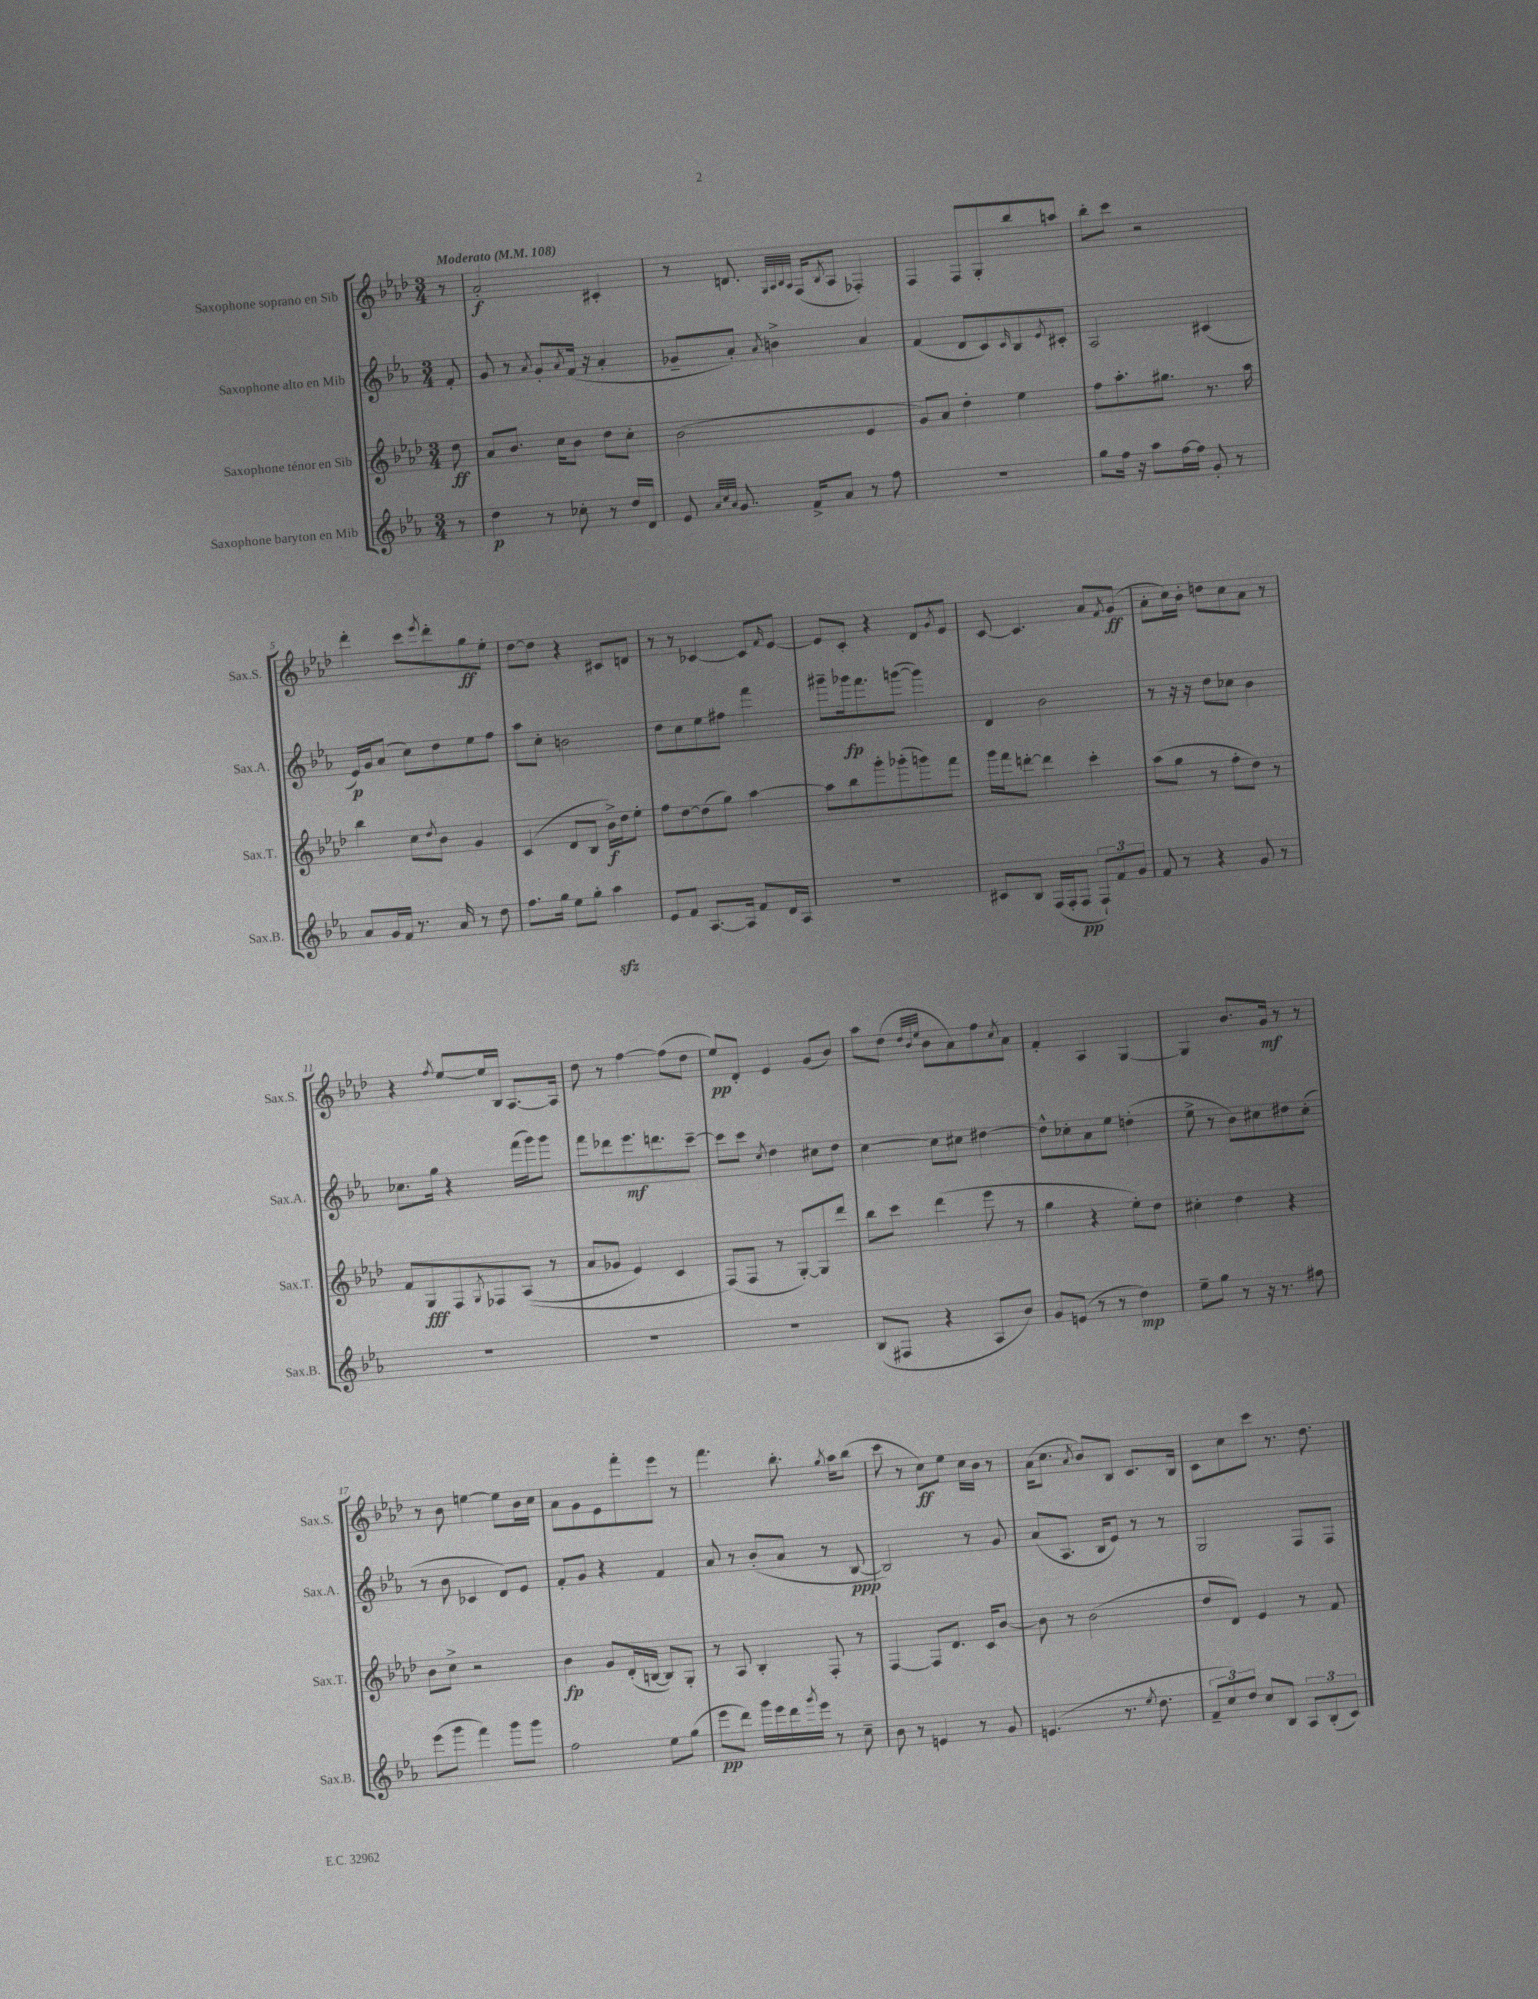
<<
\new StaffGroup <<
\new Staff = "s0" \with { instrumentName = "Saxophone soprano en Sib" shortInstrumentName = "Sax.S." } {
    \clef treble \key aes \major \numericTimeSignature \time 3/4 \partial 8 \tempo "Moderato" 4 = 108
    r8 |
    aes'2-.\f cis'4-. |
    r8 d'8. \grace { g32 aes32 bes32 aes32 } f16( \acciaccatura { bes8 } aes8 fes4-.) |
    f4 f8 g8-. bes''8 a''8 |
    bes''8-. c'''8 r2 |
    des'''4-. c'''8 \acciaccatura { ees'''8 } des'''8-. g''8\ff ees''8-. |
    des''8~ des''8 r4 cis'8 d'8 |
    r8 r8 ces'4~ ces'8 \grace { f'16 } ees'8~ |
    ees'8 c'8-. r4 des'8 \acciaccatura { g'8 } ees'8 |
    c'8~ c'4. aes'8 \acciaccatura { f'8 } g'8\ff( |
    aes'8-. c''16) bes'16-. d''8 c''8 aes'8 r8 |
    r4 \acciaccatura { f''8 } ees''8~ ees''16 bes16 aes8.~ aes16 |
    des''8 r8 f''4~ f''8( des''8 |
    ees''8\pp) des'8-. ees'4 g'8( bes'8) |
    aes''8 des''8( \grace { des''32 bes'32 ees''32 } bes'8 aes'8) f''8 \acciaccatura { c''8 } aes'8 |
    f'4-. aes4 g4~ |
    g4 bes'8. g'16\mf r8 r8 |
    r8 bes'8 e''4~ e''8 bes'16 c''16 |
    aes'8 g'8 ees'8 f'''8-. ees'''8 r8 |
    f'''4. bes''8.-. \acciaccatura { g''8 } aes''16 bes''8( |
    c'''8 r8 c''8\ff) ees''8 c''16 bes'16 r8 |
    aes'16( c''8. \acciaccatura { aes'8 } bes'8) bes8 c'8. bes16 |
    c'8 c''8 c'''8 r8. des''8. \bar "|." |
}
\new Staff = "s1" \with { instrumentName = "Saxophone alto en Mib" shortInstrumentName = "Sax.A." } {
    \clef treble \key ees \major \numericTimeSignature \time 3/4 \partial 8
    f'8-. |
    g'8 r8 \acciaccatura { aes'8 } g'8-. \acciaccatura { aes'8 } f'16( r16 aes'4-. |
    ges'8-- aes'8-.) \acciaccatura { aes'8 } b'4-> aes'4 |
    f'4( d'8 c'8) \grace { c'16 } bes8 \acciaccatura { ees'8 } cis'8-. |
    aes2 cis'4( |
    ees'16\p) g'16 aes'8( c''8) d''8 ees''8 f''8 |
    aes''8 c''8-. b'2 |
    d''8 c''8 ees''8 fis''8 f'''4 |
    gis'''8-- ges'''16\fp f'''8. g'''8~( g'''4) |
    d'4 bes'2 |
    r8 r16 r16 d''8 ces''8 bes'4 |
    ces''8. g''16 r4 f'''16( g'''16) g'''8 |
    f'''8 des'''8 ees'''8.\mf d'''8. c'''8~-- |
    c'''8 c'''8 \acciaccatura { c''8 } d''4 cis''8 d''8 |
    c''4~ c''8 cis''8 dis''4~ |
    dis''8-^ ces''8-. aes'8 ees''8 d''4-.( |
    ees''8-> r8 bes'8) cis''8 dis''8 cis''8-.( |
    r8 bes'8 ces'4 d'8) ees'8 |
    f'8-. g'8 r4 f'4 |
    aes'8 r8 bes'8-.( aes'8 r8 bes8~\ppp |
    bes2) r8 g'8 |
    aes'8( aes8. bes16 ees'8) r8 r8 |
    g2 f8 f8 \bar "|." |
}
\new Staff = "s2" \with { instrumentName = "Saxophone ténor en Sib" shortInstrumentName = "Sax.T." } {
    \clef treble \key aes \major \numericTimeSignature \time 3/4 \partial 8
    des''8\ff |
    aes'8 bes'8. c''16 bes'8 des''8 c''8-. |
    bes'2( ees'4 |
    g'8) aes'8 des''4-. ees''4 |
    f''8 aes''8.-. gis''8. r8. aes''16 |
    bes''4 c''8 \acciaccatura { des''8 } bes'8 g'4 |
    c'4( des'8 bes8 bes'16->\f) des''16 ees''8-. |
    f''8 des''8~ des''8( g''8) aes''4~ |
    aes''8 bes''8 g'''8-. ges'''8-.( g'''8) f'''8 |
    g'''16 f'''16 d'''8~-. d'''4 c'''4-. |
    aes''8( g''8 r8 f''8-. des''8) r8 |
    f'8 g8\fff f8 \acciaccatura { g8 } fes8 aes8(\( r8 |
    aes'8 ges'8 ees'4) c'4 |
    f8(\) f8 r8 g8~-.) g8 des'''8 |
    bes''8 c'''8 des'''4( ees'''8 r8 |
    g''4 r4 ees''8-.) des''8 |
    cis''4-. des''4 r4 |
    bes'8 c''8-> r2 |
    bes'4\fp g'8 des'16-.( b16~ b8) g8-. |
    r8 aes8 bes4-. f8-. r8 |
    f4~ f8 des'8. c'16 bes'8~ |
    bes'8 r8 bes'2( |
    des''8 des'8) ees'4 r8 f'8 \bar "|." |
}
\new Staff = "s3" \with { instrumentName = "Saxophone baryton en Mib" shortInstrumentName = "Sax.B." } {
    \clef treble \key ees \major \numericTimeSignature \time 3/4 \partial 8
    r8 |
    d''4\p r8 ces''8-. r8 d''16 d'16 |
    ees'8 \grace { aes'32 c''32 aes'32 } g'8. f'16-> aes'8 r8 f''8 |
    R2. |
    g''8 f''16 r16 aes''8 f''16~ f''16 g'8-. r8 |
    aes'8 g'16 f'16 r8. aes'16 r8 d''8 |
    f''8. g''16 ees''8 g''8-. aes''4\sfz |
    ees'8 f'8 aes8.~ aes16 f'8 d'16 aes16 |
    R2. |
    cis'8 bes8 f16( f16-. f8\pp \tuplet 3/2 { f8-!) f'8 g'8 } |
    f'8 r8 r4 g'8 r8 |
    R2. |
    R2. |
    R2. |
    bes8( fis8 r4 aes8 bes'8) |
    g'8 e'8( r8 r8 d''4\mp) |
    ees''8-- g''8 r8 r16 r8. fis''8 |
    ees'''8( g'''8 f'''4) g'''8 g'''8 |
    f''2 ees''8 g''8( |
    ees'''8\pp d'''8) g'''16 ees'''16 d'''16 \acciaccatura { g'''8 } ees'''16 r8 c''8-- |
    bes'8 r8 e'4 r8 g'8 |
    e'4.( r8. \acciaccatura { ees''8 } d''8. |
    \tuplet 3/2 { f'8-- c''8) d''8 } c''8 bes8 \tuplet 3/2 { aes8 bes8-.( c'8) } \bar "|." |
}
>>
>>
